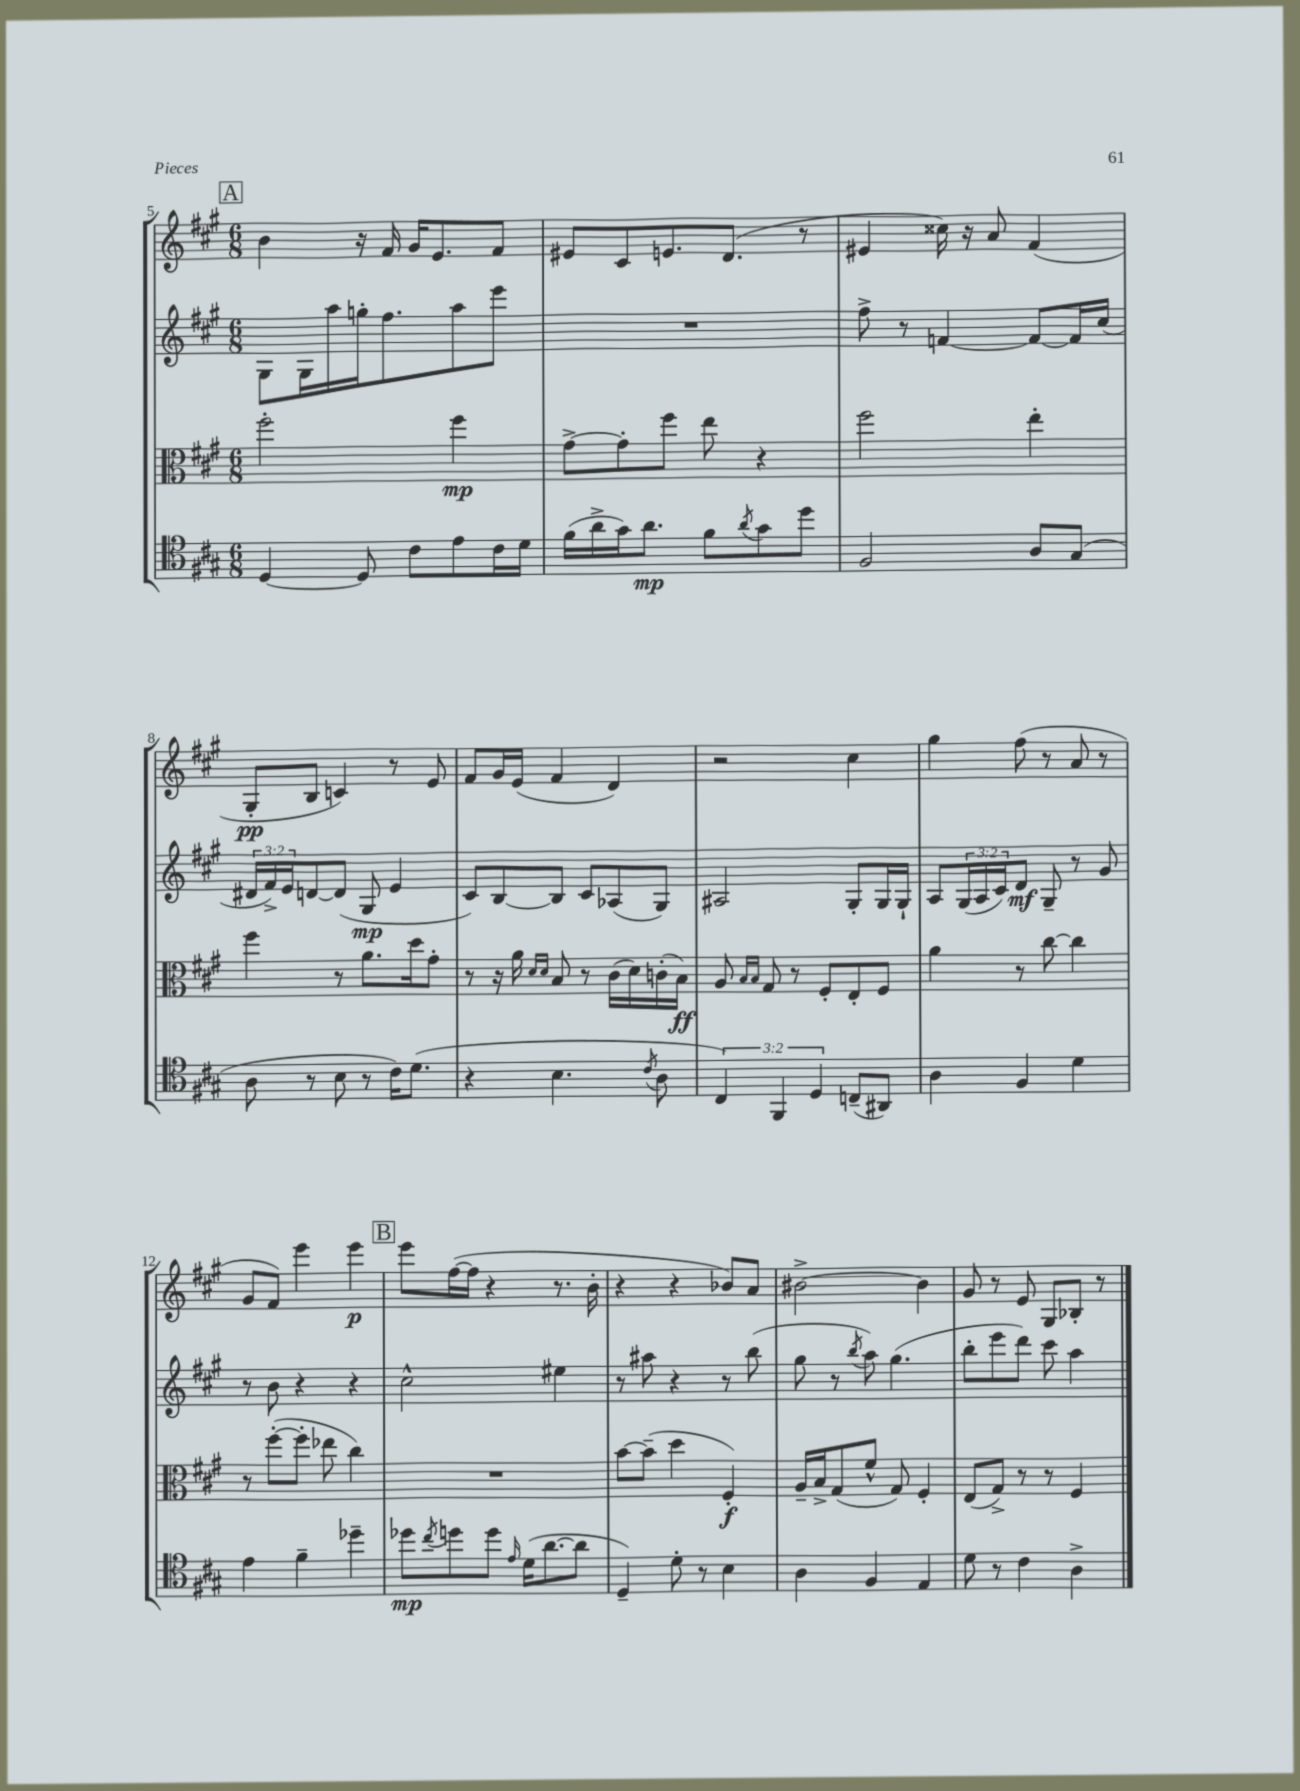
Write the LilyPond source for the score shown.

<<
\new StaffGroup <<
\new Staff = "s0" {
    \clef treble \key a \major \numericTimeSignature \time 6/8
    \mark \markup { \box "A" } b'4 r16 fis'16 gis'16 e'8. fis'8 |
    eis'8 cis'8 e'8. d'8.( r8 |
    eis'4 cisis''16) r16 a'8 fis'4( |
    gis8-.\pp b8 c'4) r8 e'8 |
    fis'8 gis'16 e'16( fis'4 d'4) |
    r2 cis''4 |
    gis''4 fis''8( r8 a'8 r8 |
    gis'8 fis'8) e'''4 e'''4\p |
    \mark \markup { \box "B" } e'''8 fis''16~( fis''16 r4 r8. b'16-. |
    r4 r4 bes'8) a'8 |
    bis'2~-> bis'4 |
    gis'8 r8 e'8 gis8 bes8-. r8 \bar "|." |
}
\new Staff = "s1" {
    \clef treble \key a \major \numericTimeSignature \time 6/8 \override Staff.TupletNumber.text = #tuplet-number::calc-fraction-text
    \mark \markup { \box "A" } gis8 gis16 a''16 g''16-. fis''8. a''8 e'''8 |
    R2. |
    fis''8-> r8 f'4~ f'8~ f'16 cis''16( |
    \tuplet 3/2 { dis'16 fis'16->) e'16 } d'8~ d'8( gis8\mp e'4 |
    cis'8) b8~ b8 cis'8 aes8( gis8) |
    ais2 gis8-. gis16 gis16-! |
    a8 \tuplet 3/2 { gis16( a16 cis'16) } d'8\mf gis8-- r8 gis'8 |
    r8 b'8 r4 r4 |
    \mark \markup { \box "B" } cis''2-^ eis''4 |
    r8 ais''8 r4 r8 b''8( |
    gis''8 r8 \acciaccatura { b''8 } a''8) gis''4.( |
    b''8-. e'''8 d'''8) cis'''8 a''4 \bar "|." |
}
\new Staff = "s2" {
    \clef alto \key a \major \numericTimeSignature \time 6/8
    \mark \markup { \box "A" } fis''2-. fis''4\mp |
    gis'8~-> gis'8-. fis''8 e''8 r4 |
    fis''2 e''4-. |
    fis''4 r8 a'8. d''16 gis'8-. |
    r8 r16 a'16 \grace { d'16 d'16 } b8 r8 cis'16( d'16) c'16-.( b16\ff) |
    a8 \grace { b16 b16 } gis8 r8 fis8-. e8-. fis8 |
    a'4 r8 cis''8~ cis''4 |
    r8 fis''8~-.( fis''8-. ees''8 cis''4) |
    \mark \markup { \box "B" } R2. |
    b'8~ b'8--( d''4 fis4-.\f) |
    a16-- b16-> gis8( fis'8-^ gis8) fis4-. |
    e8( gis8->) r8 r8 fis4 \bar "|." |
}
\new Staff = "s3" {
    \clef tenor \key a \major \numericTimeSignature \time 6/8 \override Staff.TupletNumber.text = #tuplet-number::calc-fraction-text
    \mark \markup { \box "A" } d4~ d8 cis'8 e'8 cis'16 d'16 |
    fis'16( a'16-> gis'16) a'8.\mp fis'8 \acciaccatura { a'8 } gis'8 d''8 |
    fis2 a8 gis8( |
    a8 r8 b8 r8 cis'16) d'8.( |
    r4 b4. \acciaccatura { cis'8 } a8 |
    \tuplet 3/2 { cis4) fis,4 d4 } c8--( ais,8) |
    a4 fis4 d'4 |
    e'4 fis'4-- des''4-- |
    \mark \markup { \box "B" } des''8\mp \acciaccatura { cis''8 } d''8 d''8 \grace { e'16 } d'16( a'8.~ a'8 |
    d4--) d'8-. r8 b4 |
    a4 fis4 e4 |
    d'8 r8 cis'4 a4-> \bar "|." |
}
>>
>>
\layout { \context { \Score currentBarNumber = #5 } }
